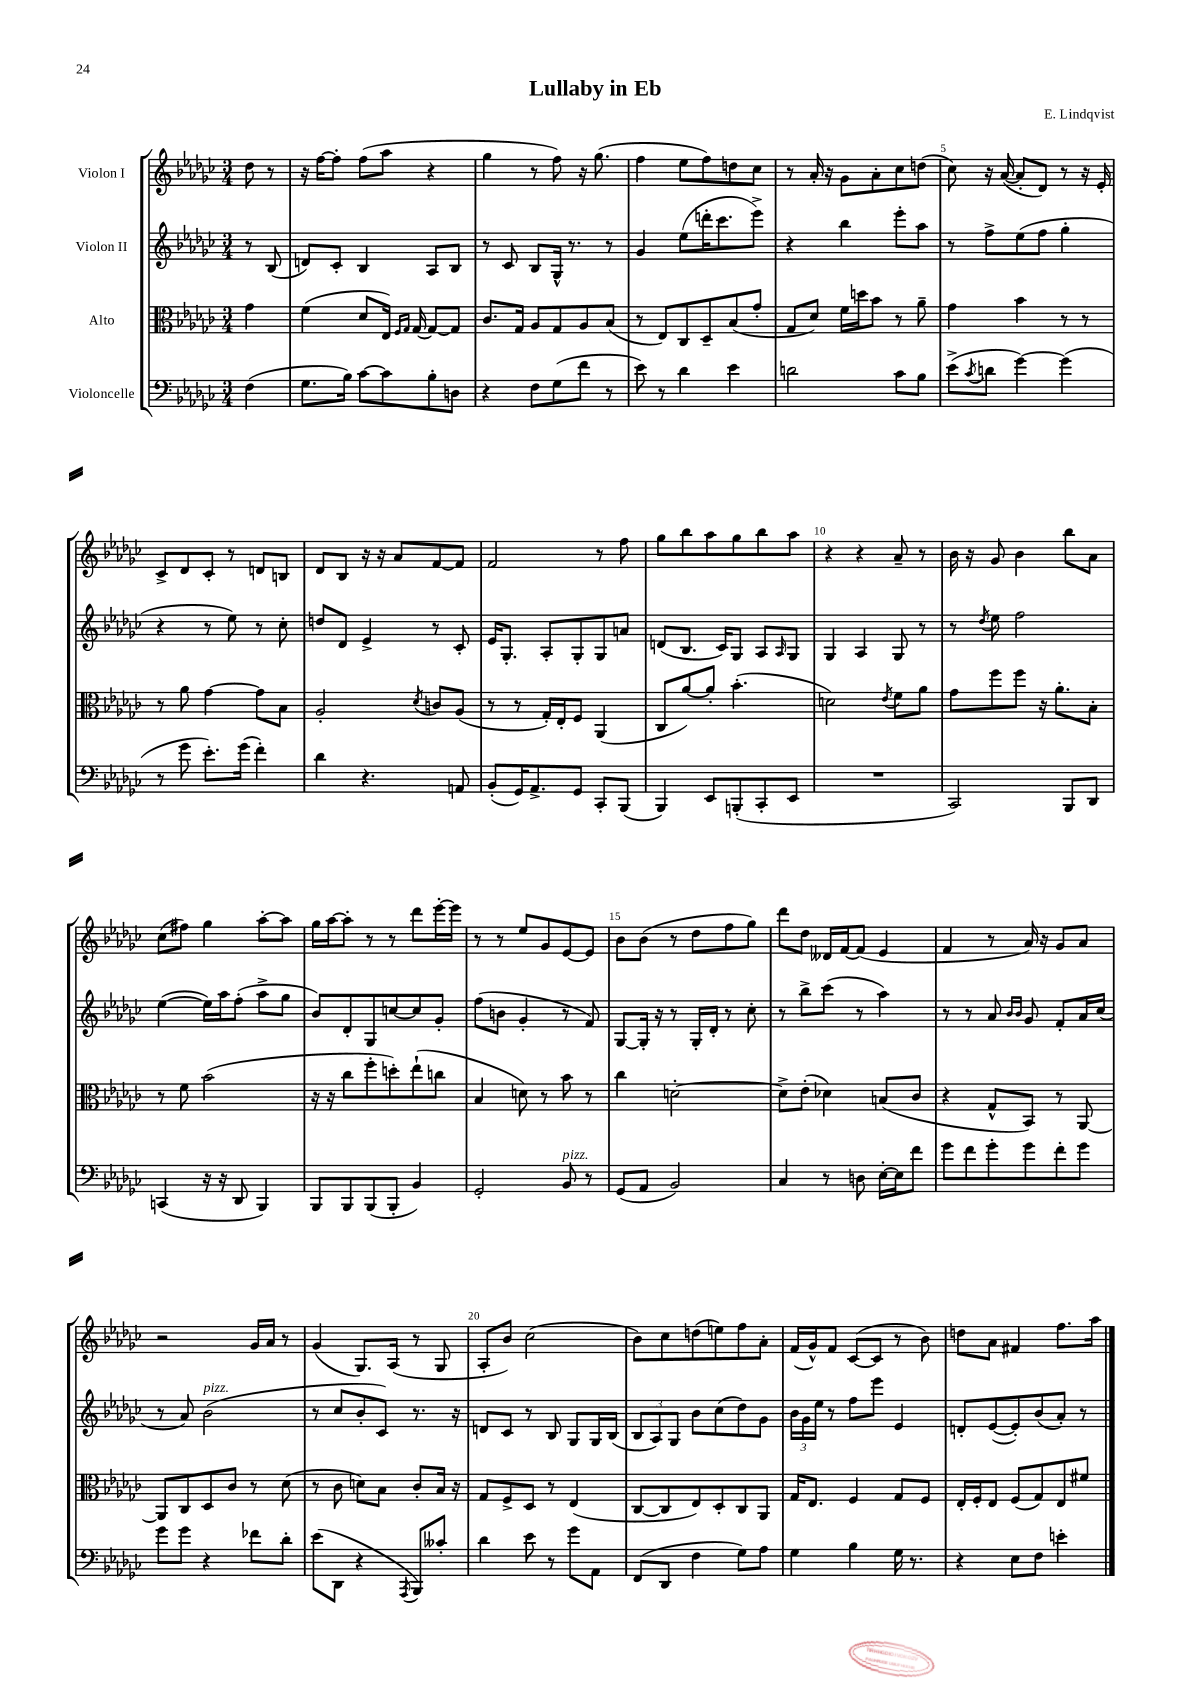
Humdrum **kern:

**kern	**kern	**kern	**kern
*part4	*part3	*part2	*part1
*staff4	*staff3	*staff2	*staff1
*I"Violoncelle	*I"Alto	*I"Violon II	*I"Violon I
*clefF4	*clefC3	*clefG2	*clefG2
*k[b-e-a-d-g-c-]	*k[b-e-a-d-g-c-]	*k[b-e-a-d-g-c-]	*k[b-e-a-d-g-c-]
*M3/4	*M3/4	*M3/4	*M3/4
=	=	=	=
(4F\	4g-\	8r	8dd-\
.	.	(8B-/	8r
=1	=1	=1	=1
8.G-\L	(4f\	8dn/L)	16r
.	.	.	[16ff\KL
.	.	8c-'/J	8ff'\J]
16B-\Jk)	.	.	.
[8c-\L	8d-/L	4B-/	(8ff\L
8c-\]	16E-/Jk)	.	8aa-\J
.	16qqF/LL	.	.
.	16qqG-/JJ	.	.
.	[16G-/	.	.
8B-'\	8G-/L_	8A-/L	4r
8Dn\J	8G-/J]	8B-/J	.
=2	=2	=2	=2
4r	8.c-/L	8r	4gg-\
.	.	8c-/	.
.	16G-/Jk	.	.
8F\L	8A-/L	8B-/L	8r
(8G-\	8G-/	16G-^^/Jk	8ff\)
.	.	8.r	.
8f\J	8A-/	.	16r
.	.	.	(8.gg-\
8r	(8B-/J	8r	.
=3	=3	=3	=3
8e-\)	8r	4g-/	4ff\
8r	8E-/L)	.	.
4d-\	8C-/	(8ee-\L	8ee-\L
.	8D-~/	16dddn'\K	8ff\)
.	.	8.ccc-\	.
4e-\	(8B-/	.	8ddn\
.	8g-'/J	8eee-^\J)	8cc-\J
=4	=4	=4	=4
2dn\	8G-/L	4r	8r
.	8d-/J)	.	16a-'/
.	.	.	16r
.	16f\LL	4bb-\	8g-\L
.	16ddn\J	.	.
.	8b-\J	.	8a-'\
8c-\L	8r	8eee-'\L	8cc-\
8B-\J	8a-~\	8aa-\J	(8ddn\J
=5	=5	=5	=5
(8e-^\L	4g-\	8r	8cc-\)
8qc-/	.	.	.
8dn\J	.	8ff^\L	16r
.	.	.	([16a-/
[4g-\)	4b-\	(8ee-\	8a-'/L]
.	.	8ff\J	8d-/J)
(4g-\]	8r	4gg-'\	8r
.	8r	.	16r
.	.	.	16e-'/
!!LO:LB:g=z
=6	=6	=6	=6
8r	8r	4r	8c-^/L
8g-\	8a-\	.	8d-/
8.e-'\L)	[4g-\	8r	8c-'/J
.	.	8ee-\)	8r
(16g-\Jk	.	.	.
4f'\)	8g-\L]	8r	8dn/L
.	8B-\J	8cc-'\	8Bn/J
=7	=7	=7	=7
4d-\	2A-'/	8ddn/L	8d-/L
.	.	8d-/J	8B-/J
4.r	.	4e-^/	16r
.	.	.	16r
.	.	.	8a-/L
.	8qd-/	.	.
.	8cn/L	8r	[8f/
8AAn/	(8A-/J	8c-'/	8f/J]
=8	=8	=8	=8
(8BB-'/L	8r	16e-/KL	2f/
.	.	8.G-'/J	.
16GG-/K)	8r	.	.
8.AA-^/	.	.	.
.	16G-'/LL)	8A-'/L	.
.	16E-'/J	.	.
8GG-/J	8F/J	8G-'/	.
8CC-'/L	(4AA-/	8G-/	8r
(8BBB-/J	.	8an/J	8ff\
=9	=9	=9	=9
4BBB-/)	8C-/L	(8dn/L	8gg-\L
.	[8a-/)	8.B-/J	8bb-\
8EE-/L	8a-'/J]	.	8aa-\
.	.	16c-/KL)	.
(8BBBn'/	(4.b-'\	8G-/J	8gg-\
8CC-'/	.	8A-/L	8bb-\
.	.	16qqA-/	.
8EE-/J	.	8G-/J	8aa-\J
=10	=10	=10	=10
2.r	2dn\)	4G-/	4r
.	.	4A-/	4r
.	8qe-/	.	.
.	8f\L	8G-/	8a-~/
.	8a-\J	8r	8r
=11	=11	=11	=11
2CC-/)	8g-\L	8r	16b-\
.	.	.	16r
.	.	8qdd-/	.
.	8ff\	8ee-\	8g-/
.	8ff\J	2ff\	4b-\
.	16r	.	.
.	8.a-'\L	.	.
8BBB-/L	.	.	8bb-\L
8DD-/J	8B-'\J	.	8a-\J
!!LO:LB:g=z
=12	=12	=12	=12
(4CCn/	8r	([4ee-\	(8cc-\L
.	8f\	.	8ff#X\J)
16r	(2b-\	16ee-\LL])	4gg-\
16r	.	16aa-\J	.
8DD-/	.	(8ff'\J	.
4BBB-/)	.	8aa-^\L	[8aa-'\L
.	.	8gg-\J	8aa-\J]
=13	=13	=13	=13
8BBB-/L	16r	8b-/L)	16gg-\LL
.	16r	.	[16aa-\J
8BBB-/	8cc-\L	8d-'/	8aa-'\J]
(8BBB-/	8ff'\	8G-/	8r
8BBB-'/J	8ddn'\)	[8ccn/	8r
4BB-/)	(8ee-`\	8cc/]	8ddd-\L
.	8ccn\J	8g-'/J	[16eee-'\L
.	.	.	16eee-\JJ]
=14	=14	=14	=14
2GG-'/	4B-/	(8ff\L	8r
.	.	8bn\J	8r
.	8dn\)	4g-'/	8ee-/L
.	8r	.	8g-/
!LO:TX:a:i:t=pizz.	!	!	!
8BB-/	8b-\	8r	[8e-/
8r	8r	8f/)	8e-/J]
=15	=15	=15	=15
(8GG-/L	4cc-\	[8G-/L	8b-\L
8AA-/J	.	16G-'/Jk]	(8b-\J
.	.	16r	.
2BB-/)	[2dn'\	8r	8r
.	.	16G-'/LL	8dd-\L
.	.	16d-'/JJ	.
.	.	8r	8ff\
.	.	8cc-'\	8gg-\J)
=16	=16	=16	=16
4C-/	8d^\L]	8r	8ddd-\L
.	(8e-'\J	8bb-^\L	8dd-\J
8r	4d-X\)	(8ccc-\J	16d--X/LL
.	.	.	[16f/J
8Dn\	.	8r	(8f/J]
[16E-'\LL	(8Bn/L	4aa-\)	4e-/
16E-\J]	.	.	.
8f\J	8c-/J	.	.
=17	=17	=17	=17
8g-\L	4r	8r	4f/
8f\	.	8r	.
8g-'\	8G-^^/L	8a-/	8r
.	.	16qqb-/LL	.
.	.	16qqb-/JJ	.
8g-\	8BB-/J)	8g-/	16a-/)
.	.	.	16r
8f'\	8r	8f'/L	8g-/L
8g-\J	[8AA-/	16a-/L	8a-/J
.	.	(16cc-/JJ	.
!!LO:LB:g=z
=18	=18	=18	=18
8g-\L	8AA-/L]	8r	2r
8g-\J	8C-/	8a-/)	.
!	!	!LO:TX:a:i:t=pizz.	!
4r	8D-/	(2b-\	.
.	8c-/J	.	.
8f-X\L	8r	.	16g-/LL
.	.	.	16a-/JJ
8d-'\J	(8d-\	.	8r
=19	=19	=19	=19
(8e-\L	8r	8r	(4g-/
8DD-\J	8c-\	8cc-/L	.
4r	8dn\L)	8b-'/	8.G-/L)
.	8B-\J	8c-/J)	.
.	.	.	(16A-/Jk
8qAAA-/	.	.	.
8BBB-/L)	8c-'/L	8.r	8r
8c--X'/J	16B-/Jk	.	8G-/
.	16r	16r	.
=20	=20	=20	=20
4d-\	8G-/L	8dn/L	8A-'/L
.	8F^/	8c-/J	8b-/J)
8e-\	8D-/J	8r	(2cc-\
8r	8r	8B-/	.
8g-\L	(4E-/	8G-/L	.
8AA-\J	.	16G-/L	.
.	.	(16B-/JJ	.
=21	=21	=21	=21
(8FF/L	[8C-/L	12B-/L	8b-\L)
.	.	12A-/)	.
8DD-/J	8C-/]	.	8cc-\
.	.	12G-/J	.
4F\	8E-/)	8b-\L	(8ddn\
.	8D-'/	(8cc-\	8een\)
8G-\L)	8C-/	8dd-\)	8ff\
8A-\J	8AA-/J	8g-\J	8a-'\J
=22	=22	=22	=22
4G-\	16G-/KL	24b-\LL	(16f/LL
.	.	24g-\	.
.	8.E-/J	.	16g-^^/J)
.	.	24ee-\JJ	.
.	.	8r	8f/J
4B-\	4F/	8ff\L	([8c-/L
.	.	8eee-\J	8c-/J]
16G-\	8G-/L	4e-/	8r
8.r	.	.	.
.	8F/J	.	8b-\)
=23	=23	=23	=23
4r	16E-'/LL	8dn'/L	8ddn\L
.	16F'/J	.	.
.	8E-/J	([8e-/	8a-\J
8E-\L	(8F/L	8e-'/])	4f#X/
8F\J	8G-/)	(8b-/	.
4en'\	8E-/	8a-'/J)	8.ff\L
.	8f#X/J	8r	.
.	.	.	16aa-\Jk
==	==	==	==
*-	*-	*-	*-
